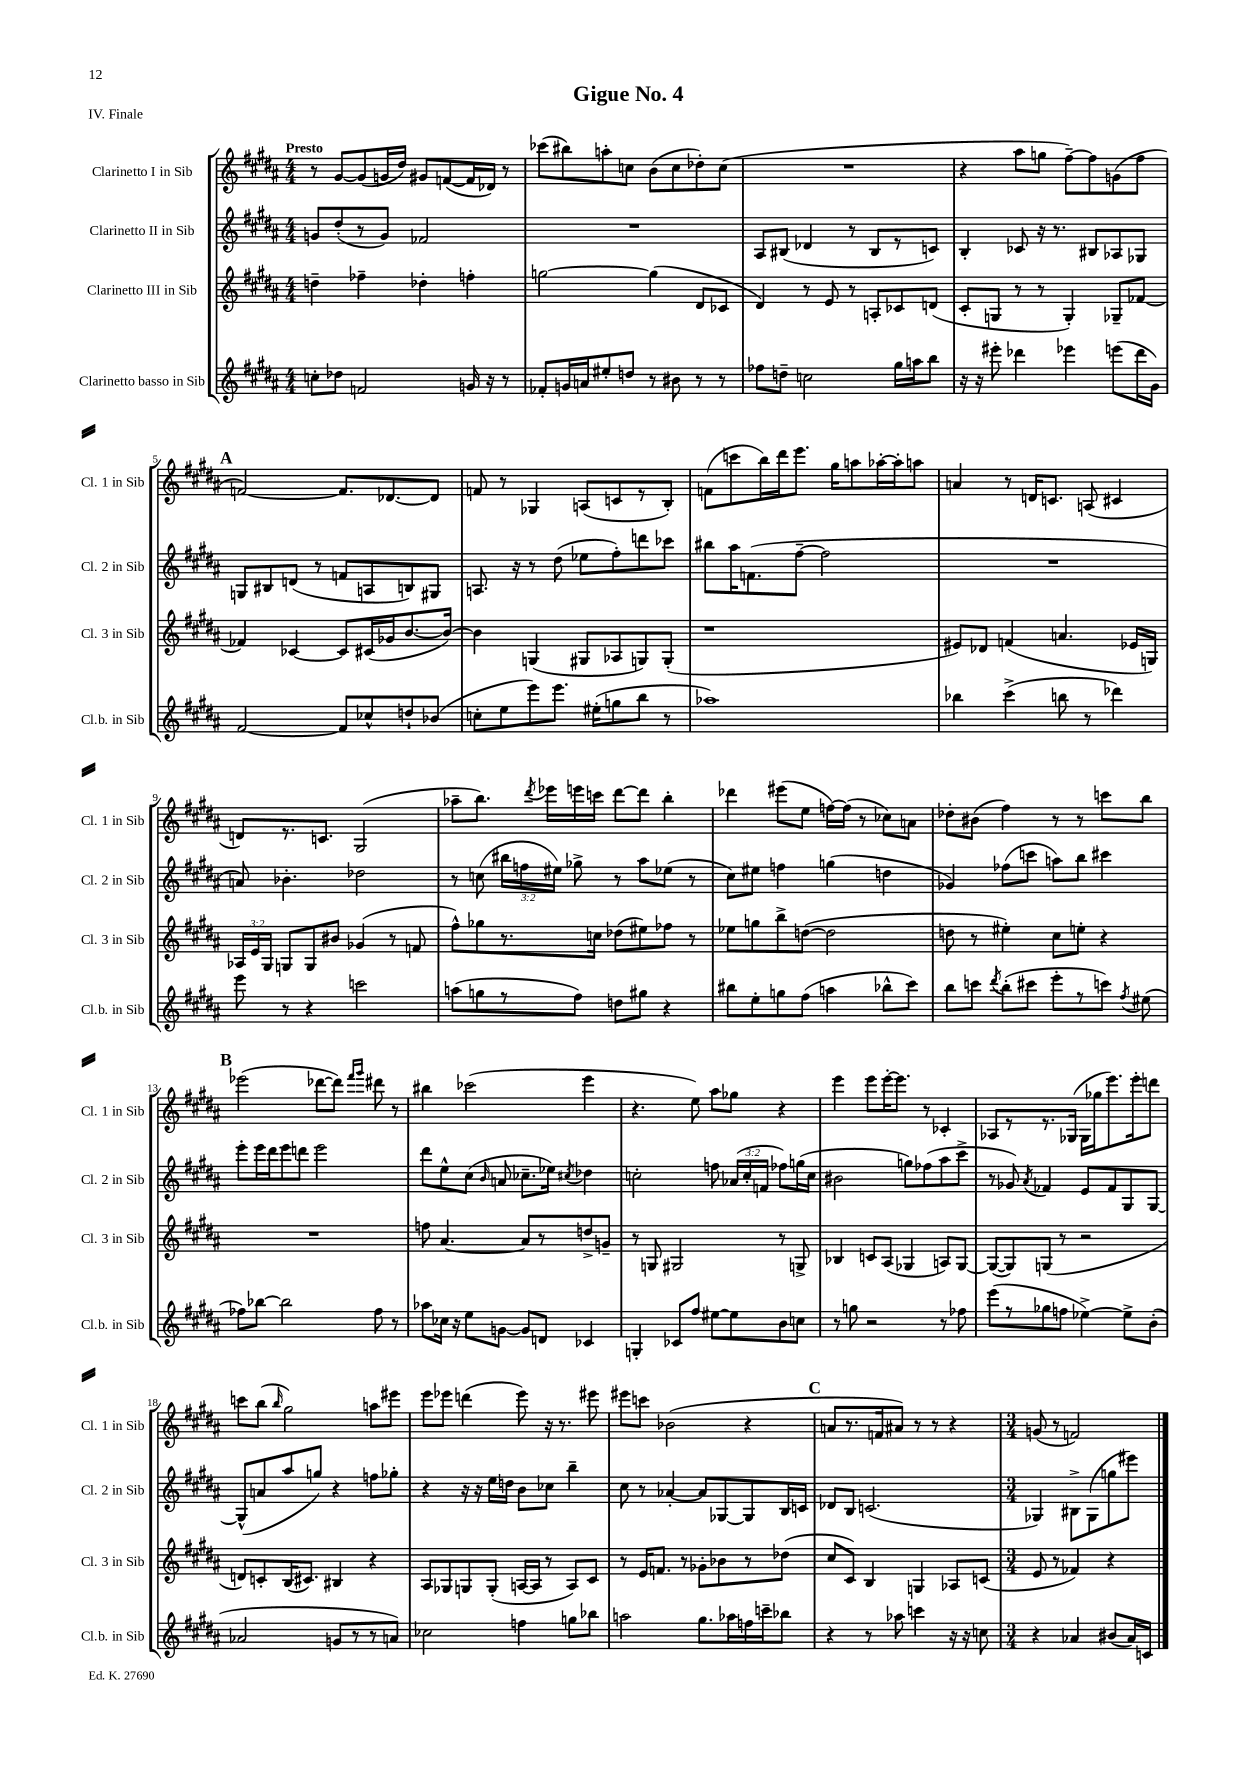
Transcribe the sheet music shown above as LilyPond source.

\header { title = "Gigue No. 4" piece = "IV. Finale" }
<<
\new StaffGroup <<
\new Staff = "s0" \with { instrumentName = "Clarinetto I in Sib" shortInstrumentName = "Cl. 1 in Sib" } {
    \clef treble \key b \major \numericTimeSignature \time 4/4 \tempo "Presto"
    \autoBeamOff r8 gis'8[~ gis'8( g'16 dis''16]) gis'8[ f'8~( f'16 des'16]) r8 |
    ces'''8[( bis''8) a''8-. c''8] b'8[( c''8 des''8-.) c''8]( |
    R1 |
    r4 ais''8[ g''8] fis''8[~--) fis''8 g'8( fis''8] |
    \mark \markup { \bold "A" } f'2~) f'8.[ des'8.~ des'8] |
    f'8 r8 ges4 a8[( c'8 r8 b8]-.) |
    f'8[( c'''8 b''16) dis'''16 e'''8.] gis''16[ a''8 aes''16~-. aes''16-. a''8] |
    a'4 r8 d'16[ c'8.] a8( cis'4 |
    d'8[) r8. c'8.] gis2( |
    aes''8[-- b''8.]) \acciaccatura { dis'''8 } ees'''16[ e'''16 c'''16] dis'''8[~ dis'''8] b''4-. |
    des'''4 eis'''8[( e''8] f''16[~) f''16]( r8 ces''8[) a'8] |
    des''8[-. bis'8]( fis''4) r8 r8 c'''8[ b''8] |
    \mark \markup { \bold "B" } ees'''2( des'''8[~ des'''8]) \grace { fis'''16[ gis'''16] } dis'''8 r8 |
    bis''4 ces'''2( e'''4 |
    r4. e''8) ais''8[ ges''8] r4 |
    e'''4 e'''8[ e'''16~-. e'''8.] r8 ces'4-. |
    aes8[ r8 r8. ges16]( ges16[ ges''16 e'''8.) e'''16-. d'''8] |
    c'''8[ b''8]( \grace { b''16 } gis''2) a''8[ eis'''8] |
    e'''8[ ees'''8] d'''4( ees'''8) r16 r8. eis'''8 |
    eis'''8[ c'''8] bes'2( r4 |
    \mark \markup { \bold "C" } a'8[ r8. f'16 ais'8]) r8 r8 r4 |
    \numericTimeSignature \time 3/4 g'8( r8 f'2) \bar "|." |
}
\new Staff = "s1" \with { instrumentName = "Clarinetto II in Sib" shortInstrumentName = "Cl. 2 in Sib" } {
    \clef treble \key b \major \numericTimeSignature \time 4/4 \override Staff.TupletNumber.text = #tuplet-number::calc-fraction-text
    \autoBeamOff g'8[ dis''8-.( r8 g'8]) fes'2 |
    R1 |
    ais8[ bis8]( des'4 r8 bis8[ r8 c'8]) |
    b4-. ces'8 r16 r8. bis8[ aes8 ges8] |
    \mark \markup { \bold "A" } g8[ bis8 d'8]( r8 f'8[ a8 b8) gis8] |
    a8. r16 r8 dis''8( ees''8[ fis''8-.) d'''8 ces'''8] |
    bis''8[ ais''16 f'8.( fis''8]~-- fis''2 |
    R1 |
    a'8) bes'4.-. des''2 |
    r8 c''8( \tuplet 3/2 { bis''16[ f''16 eis''16]) } ges''8-> r8 ais''8[ ees''8]( r8 |
    cis''8[) eis''8] f''4 g''4( d''4 |
    ges'4) fes''8[( c'''8] a''8[) b''8] cis'''4 |
    \mark \markup { \bold "B" } e'''8[-. e'''16 dis'''16 e'''8 d'''8] e'''2 |
    dis'''8[ e''8-^ cis''8]( \grace { b'16 } a'8 ces''8.[-- ees''16]) \acciaccatura { cis''8 } des''4 |
    c''2-. f''8 \tuplet 3/2 { aes'16[( c''16-. f'16] } fes''8[) g''16( c''16] |
    bis'2 g''8[) fes''8( ais''8 cis'''8]-> |
    r8 ges'8) \acciaccatura { ais'8 } fes'4 e'8[ fes'8 gis8 gis8]~ |
    gis8[-^( a'8 ais''8 g''8]) r4 f''8[ ges''8]-. |
    r4 r16 r16 e''16[ d''16] b'8[ ces''8] b''4-- |
    cis''8 r8 aes'4~-. aes'8[ ges8~ ges8 b16 c'16] |
    \mark \markup { \bold "C" } des'8[ b8] c'2.( |
    \numericTimeSignature \time 3/4 ges4) bis8[-> ges8( g''8 eis'''8]) \bar "|." |
}
\new Staff = "s2" \with { instrumentName = "Clarinetto III in Sib" shortInstrumentName = "Cl. 3 in Sib" } {
    \clef treble \key b \major \numericTimeSignature \time 4/4 \override Staff.TupletNumber.text = #tuplet-number::calc-fraction-text
    \autoBeamOff d''4-- fes''4-- des''4-. f''4-. |
    g''2~ g''4( dis'8[ ces'8] |
    dis'4) r8 e'8 r8 a8[-. ces'8 d'8]( |
    cis'8[-. g8] r8 r8 g4-.) ges8[-- fes'8]~ |
    \mark \markup { \bold "A" } fes'4 ces'4~ ces'8[ cis'16( ges'16 b'8.~ b'16]~) |
    b'4 g4( gis8[ aes8 g8) g8]-.( |
    r1 |
    eis'8[) des'8] f'4( a'4. ees'16[ g16]) |
    \tuplet 3/2 { aes16[ e'16 gis16] } g8[ g8 bis'8] ges'4( r8 f'8 |
    fis''8[-^) ges''8 r8. c''16] des''8[( eis''8) fes''8] r8 |
    ees''8[ g''8 b''8-> d''8]~( d''2 |
    d''8 r8 eis''4-.) cis''8[ e''8]-. r4 |
    \mark \markup { \bold "B" } R1 |
    f''8 ais'4.~ ais'8[ r8 d''8-> g'8]-- |
    r8 g8 gis2 r8 g8-> |
    bes4 c'8[ ais8]( ges4 a8[) ges8]~ |
    ges8[~( ges8) g8]( r8 r2 |
    d'8[) c'8-. b16( cis'8.]) bis4 r4 |
    ais8[ ges8 g8 g8]-.( a16[~ a16] r8 a8[) cis'8] |
    r8 e'16[ f'8.] r8 ges'8[-. bes'8 r8 des''8]( |
    \mark \markup { \bold "C" } cis''8[ cis'8]) b4 g4 aes8[ c'8]( |
    \numericTimeSignature \time 3/4 e'8 r8 fes'4) r4 \bar "|." |
}
\new Staff = "s3" \with { instrumentName = "Clarinetto basso in Sib" shortInstrumentName = "Cl.b. in Sib" } {
    \clef treble \key b \major \numericTimeSignature \time 4/4
    \autoBeamOff c''8[-. des''8] f'2 g'16 r16 r8 |
    fes'8[-. g'16 a'16 eis''8-. d''8] r8 bis'8 r8 r8 |
    fes''8[ d''8]-- c''2 gis''16[ a''16 b''8] |
    r16 r16 eis'''8-. des'''4 ees'''4 e'''8[( des'''16 gis'16]) |
    \mark \markup { \bold "A" } fis'2~ fis'8[ ces''8-^ d''8-! bes'8]( |
    c''8[-. e''8 e'''8) e'''8.] eis''16[-.( g''8 b''8] r8 |
    aes''1) |
    bes''4 cis'''4->( b''8 r8 des'''4) |
    e'''8 r8 r4 c'''2 |
    a''8[( g''8 r8 fis''8]) d''8[ gis''8] r4 |
    bis''8[ e''8-. g''8 fis''8]( a''4 bes''8[-^ cis'''8]) |
    b''8[ c'''8] \acciaccatura { dis'''8 } b''8[-.( cis'''8] e'''8[-. r8 c'''8]) \acciaccatura { fis''8 } eis''8( |
    \mark \markup { \bold "B" } fes''8[) bes''8]~ bes''2 fes''8 r8 |
    aes''8[ ces''16] r16 e''8[ g'8]~ g'8[ d'8] ces'4 |
    g4-. ces'8[ fis''8] eis''8[~ eis''8 b'8 c''8] |
    r8 g''8 r2 r8 fes''8 |
    e'''8[( r8 ges''8 f''8] ees''4~->) ees''8[-> b'8]-.( |
    aes'2 g'8[ r8 r8 a'8]) |
    ces''2 f''4 g''8[ bes''8] |
    a''2 gis''8.[ aes''16 f''16 c'''16-- bes''8] |
    \mark \markup { \bold "C" } r4 r8 aes''8 c'''4 r16 r16 c''8 |
    \numericTimeSignature \time 3/4 r4 aes'4 bis'8[( aes'16) c'16] \bar "|." |
}
>>
>>
